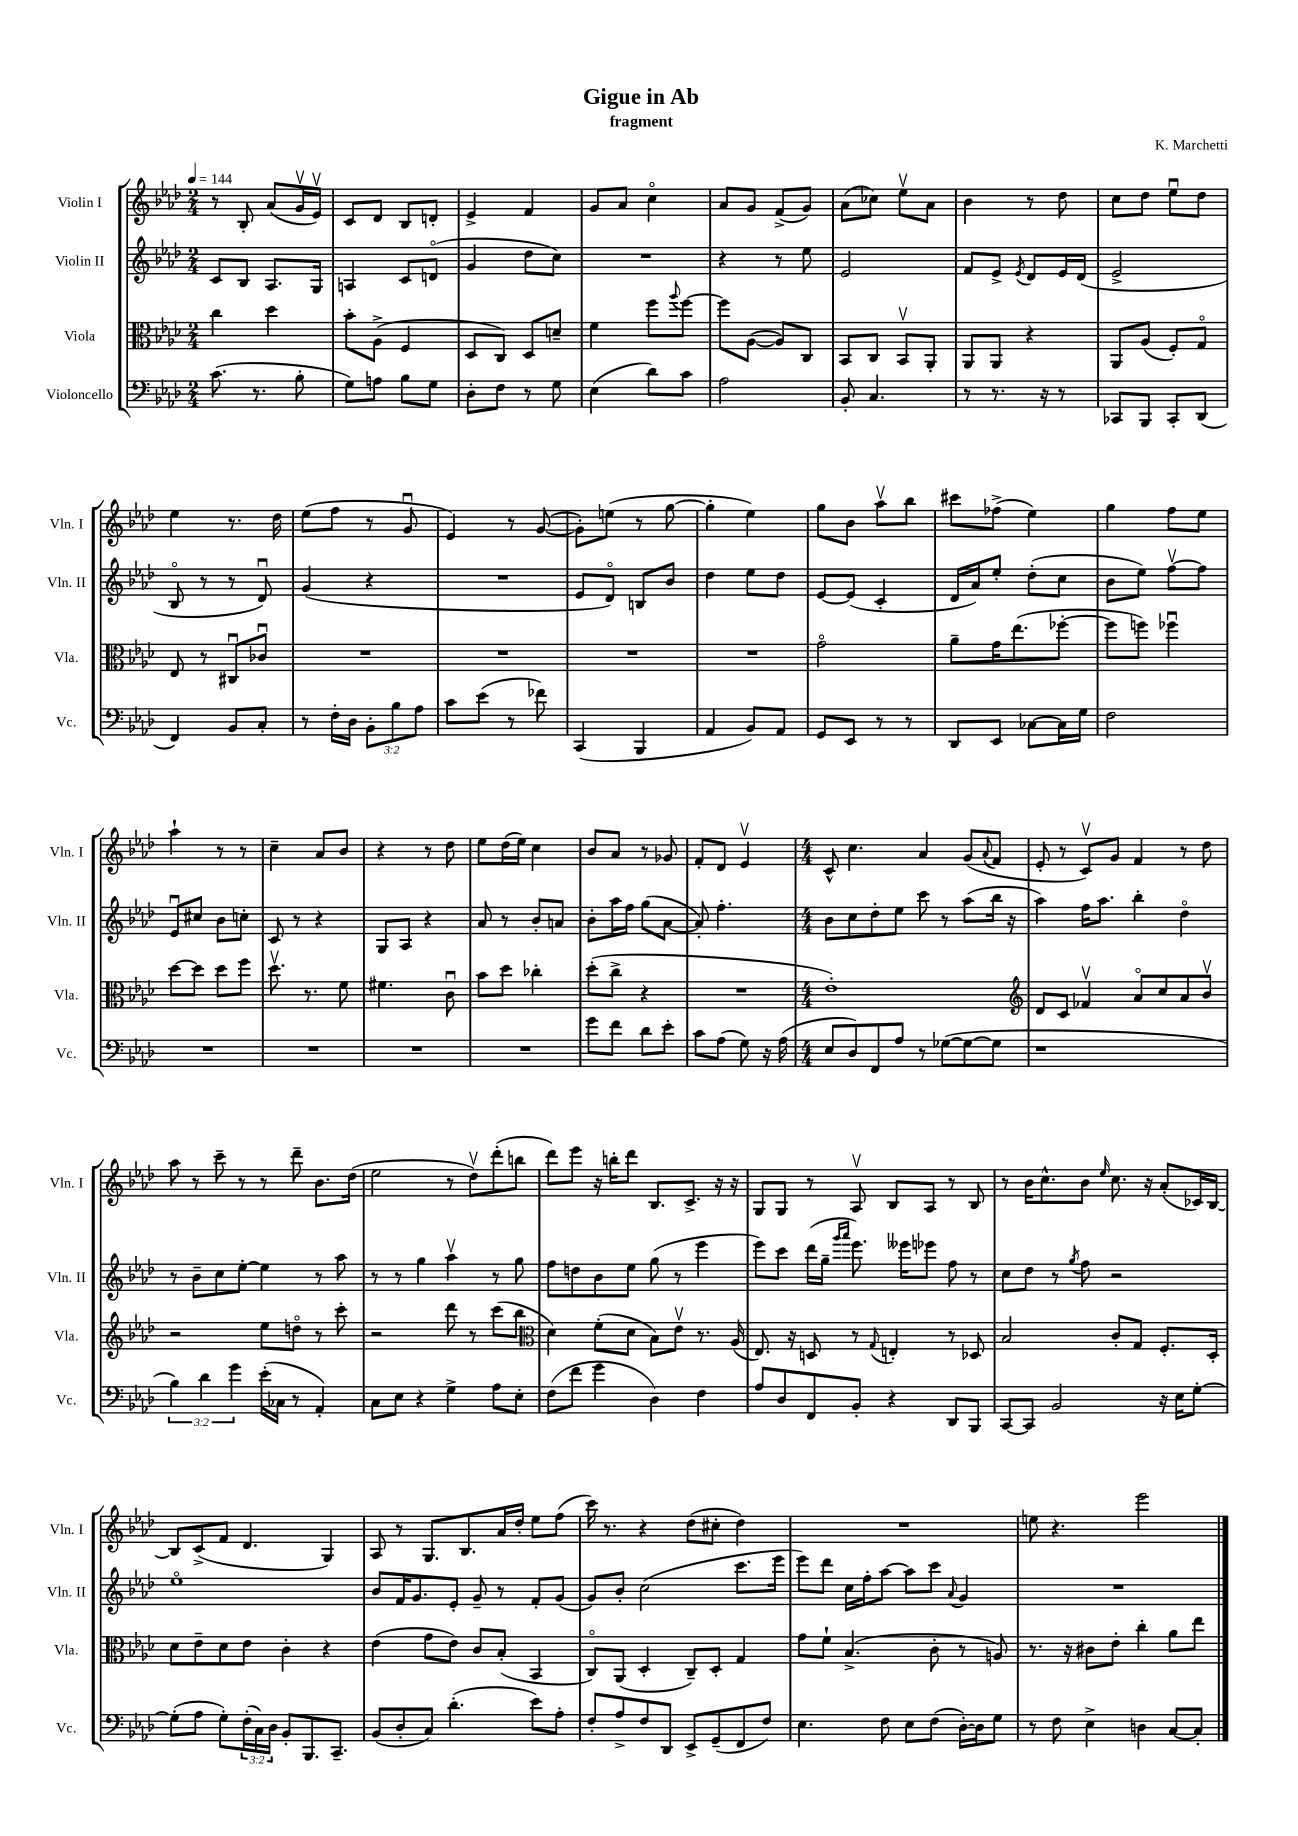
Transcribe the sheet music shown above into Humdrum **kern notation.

**kern	**kern	**kern	**kern
*part4	*part3	*part2	*part1
*staff4	*staff3	*staff2	*staff1
*I"Violoncello	*I"Viola	*I"Violin II	*I"Violin I
*I'Vc.	*I'Vla.	*I'Vln. II	*I'Vln. I
*clefF4	*clefC3	*clefG2	*clefG2
*k[b-e-a-d-]	*k[b-e-a-d-]	*k[b-e-a-d-]	*k[b-e-a-d-]
*M2/4	*M2/4	*M2/4	*M2/4
*MM144	*MM144	*MM144	*MM144
=1	=1	=1	=1
(8.c\	4cc\	8c/L	8r
.	.	8B-/J	8B-'/
8.r	.	.	.
.	4dd-\	8.A-/L	(8a-/L
8B-'\	.	.	16gv/L
.	.	16G/Jk	16e-v/JJ)
=2	=2	=2	=2
8G\L)	8b-'\L	4An/	8c/L
8An\J	(8A-^\J	.	8d-/J
8B-\L	4F/	8c/L	8B-/L
8G\J	.	(8dn/J	8dn'/J
=3	=3	=3	=3
8D-'\L	8D-/L	4g/	4e-^/
8F\J	8C/J)	.	.
8r	8D-/L	8dd-\L	4f/
8G\	8dn~/J	8cc\J)	.
=4	=4	=4	=4
(4E-\	4f\	2r	8g/L
.	.	.	8a-/J
8d-\L)	8ff\L	.	4cc\
.	8qqaa-/	.	.
8c\J	[8ff\J	.	.
=5	=5	=5	=5
2A-\	8ff\L]	4r	8a-/L
.	([8A-\J	.	8g/J
.	8A-/L])	8r	(8f^/L
.	8C/J	8ee-\	8g/J)
=6	=6	=6	=6
8BB-'/	8BB-/L	2e-/	(8a-\L
4.C/	8C/J	.	8cc-X\J)
.	8BB-v/L	.	8ee-v\L
.	8AA-'/J	.	8a-\J
=7	=7	=7	=7
8r	8AA-/L	8f/L	4b-\
8.r	8AA-/J	8e-^/J	.
.	.	8qe-/	.
.	4r	8d-/L	8r
16r	.	.	.
8r	.	16e-/L	8dd-\
.	.	(16d-/JJ	.
=8	=8	=8	=8
8CC-X/L	8AA-/L	2e-^/	8cc\L
8BBB-/J	(8A-/J	.	8dd-\J
8CC-'/L	8F'/L)	.	8ee-u\L
(8DD-/J	8G/J	.	8dd-\J
!!LO:LB:g=z
=9	=9	=9	=9
4FF/)	8E-/	8B-/	4ee-\
.	8r	8r	.
8BB-/L	8C#Xu/L	8r	8.r
8C'/J	8c-Xu/J	8d-u/)	.
.	.	.	16dd-\
=10	=10	=10	=10
8r	2r	(4g/	(8ee-\L
16F'\LL	.	.	8ff\J
16D-\JJ	.	.	.
12BB-'\L	.	4r	8r
12B-\	.	.	.
.	.	.	8gu/
12A-\J	.	.	.
=11	=11	=11	=11
8c\L	2r	2r	4e-/)
(8e-\J	.	.	.
8r	.	.	8r
8f-X\)	.	.	([8g/
=12	=12	=12	=12
(4CC/	2r	8e-/L	8g'\L])
.	.	8d-/J)	(8een\J
4BBB-/	.	8Bn/L	8r
.	.	8b-/J	[8gg\
=13	=13	=13	=13
4AA-/	2r	4dd-\	4gg'\]
8BB-/L)	.	8ee-\L	4ee-\)
8AA-/J	.	8dd-\J	.
=14	=14	=14	=14
8GG/L	2g\	[8e-/L	8gg\L
8EE-/J	.	(8e-/J]	8b-\J
8r	.	4c'/	8aa-v\L
8r	.	.	8bb-\J
=15	=15	=15	=15
8DD-/L	8a-~\L	16d-/LL	8ccc#X\L
.	.	16a-/J)	.
8EE-/J	16g\K	8ee-'/J	(8ff-X^\J
.	(8.ee-\	.	.
[8C-X\L	.	(8dd-'\L	4ee-\)
16C-\L]	[8ff-X'\J	8cc\J	.
16G\JJ	.	.	.
=16	=16	=16	=16
2F\	8ff-\L]	8b-\L	4gg\
.	8ffn\J)	8ee-\J)	.
.	4ff-Xu\	[8ffv\L	8ff\L
.	.	8ff\J]	8ee-\J
!!LO:LB:g=z
=17	=17	=17	=17
2r	[8dd-\L	8e-u/L	4aa-`\
.	8dd-\J]	8cc#X/J	.
.	8dd-\L	8b-\L	8r
.	8ff\J	8ccn'\J	8r
=18	=18	=18	=18
2r	8.dd-v\	8c/	4cc~\
.	.	8r	.
.	8.r	.	.
.	.	4r	8a-/L
.	8f\	.	8b-/J
=19	=19	=19	=19
2r	4.f#X\	8G/L	4r
.	.	8A-/J	.
.	.	4r	8r
.	8cu\	.	8dd-\
=20	=20	=20	=20
2r	8b-\L	8a-/	8ee-\L
.	8dd-\J	8r	(16dd-\L
.	.	.	16ee-\JJ)
.	4cc-X'\	8b-'/L	4cc\
.	.	8an/J	.
=21	=21	=21	=21
8g\L	(8dd-'\L	8b-'\L	8b-/L
8f\J	8cc^\J	16aa-\L	8a-/J
.	.	16ff\JJ	.
8d-\L	4r	(8gg\L	8r
8e-'\J	.	[8a-\J	8g-X/
=22	=22	=22	=22
8c\L	2r	8a-'/])	8f'/L
(8A-\J	.	4.ff'\	8d-/J
8G\)	.	.	4e-v/
16r	.	.	.
(16A-\	.	.	.
=23	=23	=23	=23
*M4/4	*M4/4	*M4/4	*M4/4
8E-/L	1e-')	8b-\L	8c^^/
8D-/)	.	8cc\	4.cc\
8FF/	.	8dd-'\	.
8A-/J	.	8ee-\J	.
8r	.	8ccc\	4a-/
([8G-X\L	.	8r	.
8G-\_	.	(8aa-\L	(8g/L
.	.	.	8qqa-/
8G-\J]	.	16bb-\Jk	8f/J
.	.	16r	.
=24	=24	=24	=24
*	*clefG2	*	*
1r	8d-/L	4aa-\)	8e-'/
.	8c/J	.	8r
.	4f-Xv/	16ff\KL	8cv/L)
.	.	8.aa-\J	.
.	.	.	8g/J
.	8a-/L	4bb-'\	4f/
.	8cc/	.	.
.	8a-/	4dd-\	8r
.	8b-v/J	.	8dd-\
!!LO:LB:g=z
=25	=25	=25	=25
6B-\)	2r	8r	8aa-\
.	.	8b-~\L	8r
6d-\	.	.	.
.	.	8cc\	8ccc~\
6g\	.	.	.
.	.	[8ee-'\J	8r
(16e-'\LL	8ee-\L	4ee-\]	8r
16C-X\JJ	.	.	.
8r	8ddn\J	.	8ddd-~\
4AA-'/)	8r	8r	8.b-\L
.	8ccc'\	8aa-\	.
.	.	.	(16dd-\Jk
=26	=26	=26	=26
8C\L	2r	8r	2ee-\
8E-\J	.	8r	.
4r	.	4gg\	.
4G^\	8ddd-\	4aa-v\	8r
.	8r	.	8dd-v\L)
8A-\L	(8ccc\L	8r	(8ddd-'\
8E-'\J	8bb-\J	8gg\	8bbn\J
=27	=27	=27	=27
*	*clefC3	*	*
(8F\L	4d-\)	8ff\L	8ddd-\L)
8f\J	.	8ddn\	8eee-\J
4g\	(8f'\L	8b-\	16r
.	.	.	16bbn'\KL
.	8d-\J	8ee-\J	8ddd-\J
4D-\)	8B-\L)	(8gg\	8.B-/L
.	8e-v\J	8r	.
.	.	.	8.c^/J
4F\	8.r	4eee-\	.
.	.	.	16r
.	(16A-/	.	16r
=28	=28	=28	=28
8A-/L	8.E-/)	8eee-\L)	8G/L
8D-/	.	8ccc\J	8G/J
.	16r	.	.
8FF/	8Dn/	(16ddd-\LL	8r
.	.	16gg~\JJ	.
.	.	16qqggg/LL	.
.	.	16qqaaa-/JJ	.
8BB-'/J	8r	8.eee-\)	8A-v/
.	8qqG/	.	.
4r	4En'/	.	8B-/L
.	.	16eee--X\KL	.
.	.	8eee-X\J	8A-/J
8DD-/L	8r	8ff\	8r
8BBB-/J	8D-X/	8r	8B-/
=29	=29	=29	=29
[8CC/L	2B-/	8cc\L	8r
8CC/J]	.	8dd-\J	16b-\KL
.	.	.	8.cc^^\
2BB-/	.	8r	.
.	.	8qgg/	.
.	.	8ff\	8b-\J
.	.	.	16qqee-/
.	8c'/L	2r	8.cc\
.	8G/J	.	.
.	.	.	16r
16r	8.F'/L	.	(8a-'/L
16E-\KL	.	.	.
[8G'\J	.	.	16c-X/L)
.	16D-'/Jk	.	[16B-/JJ
!!LO:LB:g=z
=30	=30	=30	=30
(8G'\L]	8d-\L	1ee-	8B-/L]
8A-\J	8e-~\	.	(8c^/
8G'\L)	8d-\	.	8f/J
(24F'\L	8e-\J	.	4.d-/
24C\)	.	.	.
24D-\JJ	.	.	.
8BB-'/L	4c'\	.	.
8.BBB-/	.	.	.
.	4r	.	4G/)
8.CC~/J	.	.	.
=31	=31	=31	=31
(8BB-/L	(4e-\	8b-/L	8A-/
8D-'/	.	16f/K	8r
.	.	8.g/	.
8C/J)	8g\L	.	8.G/L
(4.d-'\	8e-\J)	8e-'/J	.
.	.	.	8.B-/
.	8c/L	8g~/	.
.	(8B-'/J	8r	16a-/L
.	.	.	16dd-'/JJ
8e-\L)	4BB-/	8f'/L	8ee-\L
8A-'\J	.	(8g/J	(8ff\J
=32	=32	=32	=32
8F'/L	8C/L)	8g/L)	16ccc\)
.	.	.	8.r
8A-^/	(8AA-/J	8b-'/J	.
8F/	4D-'/	(2cc\	4r
8DD-/J	.	.	.
8EE-^/L	8C~/L)	.	(8dd-\L
(8GG~/	8D-'/J	.	8cc#X'\J
8FF/	4G/	8.ccc\L	4dd-\)
8F/J)	.	.	.
.	.	16eee-\Jk	.
=33	=33	=33	=33
4.E-\	8g\L	8eee-\L)	1r
.	8f`\J	8ddd-\J	.
.	(4.B-^/	16cc\LL	.
.	.	16ff'\J	.
8F\	.	[8aa-\J	.
8E-\L	.	8aa-\L]	.
(8F\J	8c'\	8ccc\J	.
.	.	8qqa-/	.
[16D-'\LL)	8r	4g/	.
16D-\J]	.	.	.
8G\J	8An/)	.	.
=34	=34	=34	=34
8r	8.r	1r	8een\
8F\	.	.	4.r
.	16r	.	.
4E-^\	8c#X\L	.	.
.	8e-'\J	.	.
4Dn\	4cc'\	.	2eee-\
[8C/L	8a-\L	.	.
8C'/J]	8ee-\J	.	.
==	==	==	==
*-	*-	*-	*-
